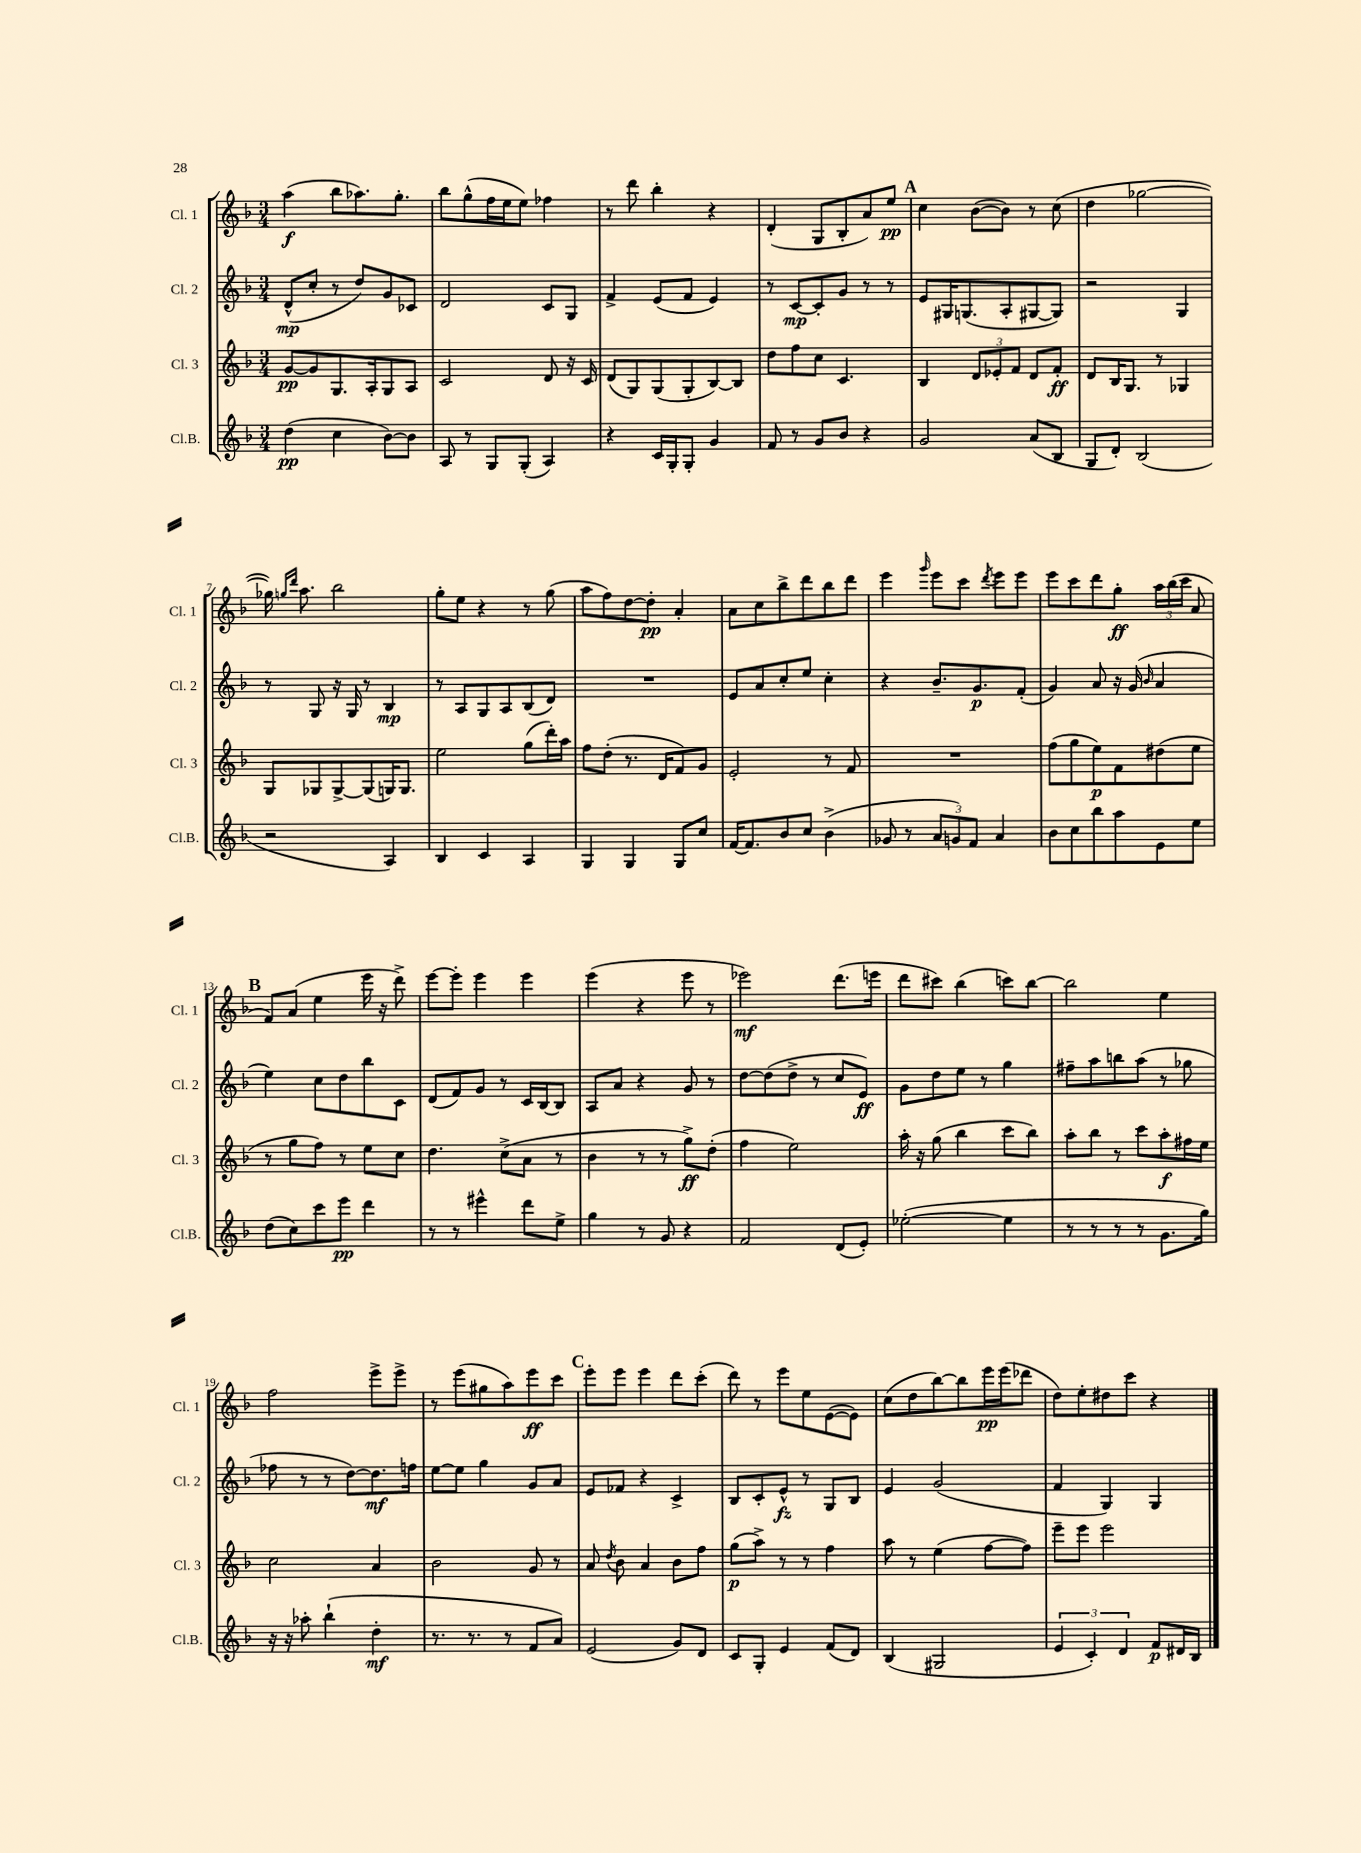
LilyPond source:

<<
\new StaffGroup <<
\new Staff = "s0" \with { instrumentName = "Cl. 1" shortInstrumentName = "Cl. 1" } {
    \clef treble \key f \major \numericTimeSignature \time 3/4
    \autoBeamOff a''4\f( bes''8[ aes''8.) g''8.]-. |
    bes''8[ g''8-^( f''16 e''16 e''8]) fes''4 |
    r8 d'''8 bes''4-. r4 |
    d'4-.( g8[ bes8-. a'8) e''8]\pp |
    \mark \markup { \bold "A" } c''4 bes'8[~( bes'8]) r8 c''8( |
    d''4 ges''2~ |
    ges''16) \grace { g''16[ d'''16] } a''8. bes''2 |
    g''8[-. e''8] r4 r8 g''8( |
    a''8[ f''8) d''8~ d''8]-.\pp a'4-. |
    a'8[ c''8 bes''8-> d'''8 bes''8 d'''8] |
    e'''4 \grace { g'''16 } e'''8[ c'''8] \acciaccatura { d'''8 } e'''8[ e'''8] |
    e'''8[ c'''8 d'''8 g''8]-.\ff \tuplet 3/2 { a''16[ bes''16( c'''16] } a'8 |
    \mark \markup { \bold "B" } f'8[) a'8]( e''4 e'''16 r16 d'''8->) |
    e'''8[~ e'''8]-. e'''4 e'''4 |
    e'''4( r4 e'''8 r8 |
    ees'''2\mf) d'''8.[( e'''16] |
    d'''8[ cis'''8]) bes''4( c'''8[) bes''8]~ |
    bes''2 e''4 |
    f''2 e'''8[-> e'''8]-> |
    r8 e'''8[( gis''8 a''8) e'''8\ff c'''8] |
    \mark \markup { \bold "C" } e'''8[-. e'''8] e'''4 d'''8[ c'''8]-.( |
    d'''8) r8 e'''8[ e''8 e'8~( e'8]) |
    c''8[( d''8 bes''8~) bes''8 e'''16\pp e'''16( des'''8] |
    d''8[) e''8-. dis''8 c'''8] r4 \bar "|." |
}
\new Staff = "s1" \with { instrumentName = "Cl. 2" shortInstrumentName = "Cl. 2" } {
    \clef treble \key f \major \numericTimeSignature \time 3/4
    \autoBeamOff d'8[-^\mp( c''8]-. r8 d''8[) g'8 ces'8] |
    d'2 c'8[ g8] |
    f'4-> e'8[( f'8] e'4) |
    r8 c'8[~\mp c'8-. g'8] r8 r8 |
    \mark \markup { \bold "A" } e'8[ gis16 g8.( a8-. gis8~ gis8]) |
    r2 g4 |
    r8 g8 r16 g16 r8 bes4\mp |
    r8 a8[ g8 a8 bes8( d'8]) |
    R2. |
    e'8[ a'8 c''8-. e''8] c''4-. |
    r4 bes'8.[-- g'8.\p f'8]-.( |
    g'4) a'8 r16 g'16( \grace { bes'16 } a'4 |
    \mark \markup { \bold "B" } e''4) c''8[ d''8 bes''8 c'8] |
    d'8[( f'8) g'8] r8 c'16[ bes16~ bes8] |
    a8[ a'8] r4 g'8 r8 |
    d''8[~ d''8( d''8]-> r8 c''8[ e'8]\ff) |
    g'8[ d''8 e''8] r8 g''4 |
    fis''8[-- a''8 b''8 a''8]( r8 ges''8 |
    fes''8 r8 r8 d''8[~) d''8.\mf f''16] |
    e''8[~ e''8] g''4 g'8[ a'8] |
    \mark \markup { \bold "C" } e'8[ fes'8] r4 c'4-> |
    bes8[ c'8-. e'8]-^\fz r8 g8[ bes8] |
    e'4 g'2( |
    f'4 g4) g4 \bar "|." |
}
\new Staff = "s2" \with { instrumentName = "Cl. 3" shortInstrumentName = "Cl. 3" } {
    \clef treble \key f \major \numericTimeSignature \time 3/4
    \autoBeamOff g'8[~\pp g'8 g8. a16-. g8 a8] |
    c'2 d'8 r16 c'16 |
    d'8[( g8) g8( g8-. bes8~) bes8] |
    d''8[ f''8 c''8] c'4. |
    \mark \markup { \bold "A" } bes4 \tuplet 3/2 { d'8[ ees'8-. f'8] } d'8[ f'8]-.\ff |
    d'8[ bes16 g8.] r8 ges4 |
    g8[ ges8 ges8~-> ges8( g16) g8.] |
    e''2 g''8[( d'''16-.) a''16] |
    f''8[ d''8]-.( r8. d'16[ f'8) g'8] |
    e'2-. r8 f'8 |
    R2. |
    f''8[( g''8 e''8\p) f'8 dis''8( e''8] |
    \mark \markup { \bold "B" } r8 g''8[ f''8]) r8 e''8[ c''8] |
    d''4. c''8[->( a'8] r8 |
    bes'4 r8 r8 g''8[->\ff) d''8]-.( |
    f''4 e''2) |
    a''16-. r16 g''8( bes''4 c'''8[ bes''8]) |
    a''8[-. bes''8] r8 c'''8[ a''8-.\f fis''16 e''16] |
    c''2 a'4 |
    bes'2 g'8 r8 |
    \mark \markup { \bold "C" } a'8 \acciaccatura { d''8 } bes'8 a'4 bes'8[ f''8] |
    g''8[\p( a''8]->) r8 r8 f''4 |
    a''8 r8 e''4( f''8[~ f''8]) |
    e'''8[-- e'''8] e'''2 \bar "|." |
}
\new Staff = "s3" \with { instrumentName = "Cl.B." shortInstrumentName = "Cl.B." } {
    \clef treble \key f \major \numericTimeSignature \time 3/4
    \autoBeamOff d''4\pp( c''4 bes'8[~) bes'8] |
    a8 r8 g8[ g8]-.( a4) |
    r4 c'16[ g16-. g8]-. g'4 |
    f'8 r8 g'8[ bes'8] r4 |
    \mark \markup { \bold "A" } g'2 a'8[( bes8] |
    g8[ d'8]-.) bes2( |
    r2 a4) |
    bes4 c'4 a4 |
    g4 g4 g8[ c''8] |
    f'16[~ f'8. bes'8 c''8] bes'4->( |
    ges'8 r8 \tuplet 3/2 { a'8[ g'8) f'8] } a'4 |
    bes'8[ c''8 bes''8 a''8 e'8 e''8] |
    \mark \markup { \bold "B" } d''8[( c''8) c'''8 e'''8]\pp d'''4 |
    r8 r8 eis'''4-^ d'''8[ e''8]-> |
    g''4 r8 g'8 r4 |
    f'2 d'8[( e'8]-.) |
    ees''2~-.( ees''4 |
    r8 r8 r8 r8 g'8.[ g''16]) |
    r16 r16 aes''8-. bes''4-!( d''4-.\mf |
    r8. r8. r8 f'8[ a'8]) |
    \mark \markup { \bold "C" } e'2( g'8[) d'8] |
    c'8[ g8]-. e'4 f'8[( d'8]) |
    bes4( gis2 |
    \tuplet 3/2 { e'4 c'4-.) d'4 } f'8[\p dis'16 bes16] \bar "|." |
}
>>
>>
